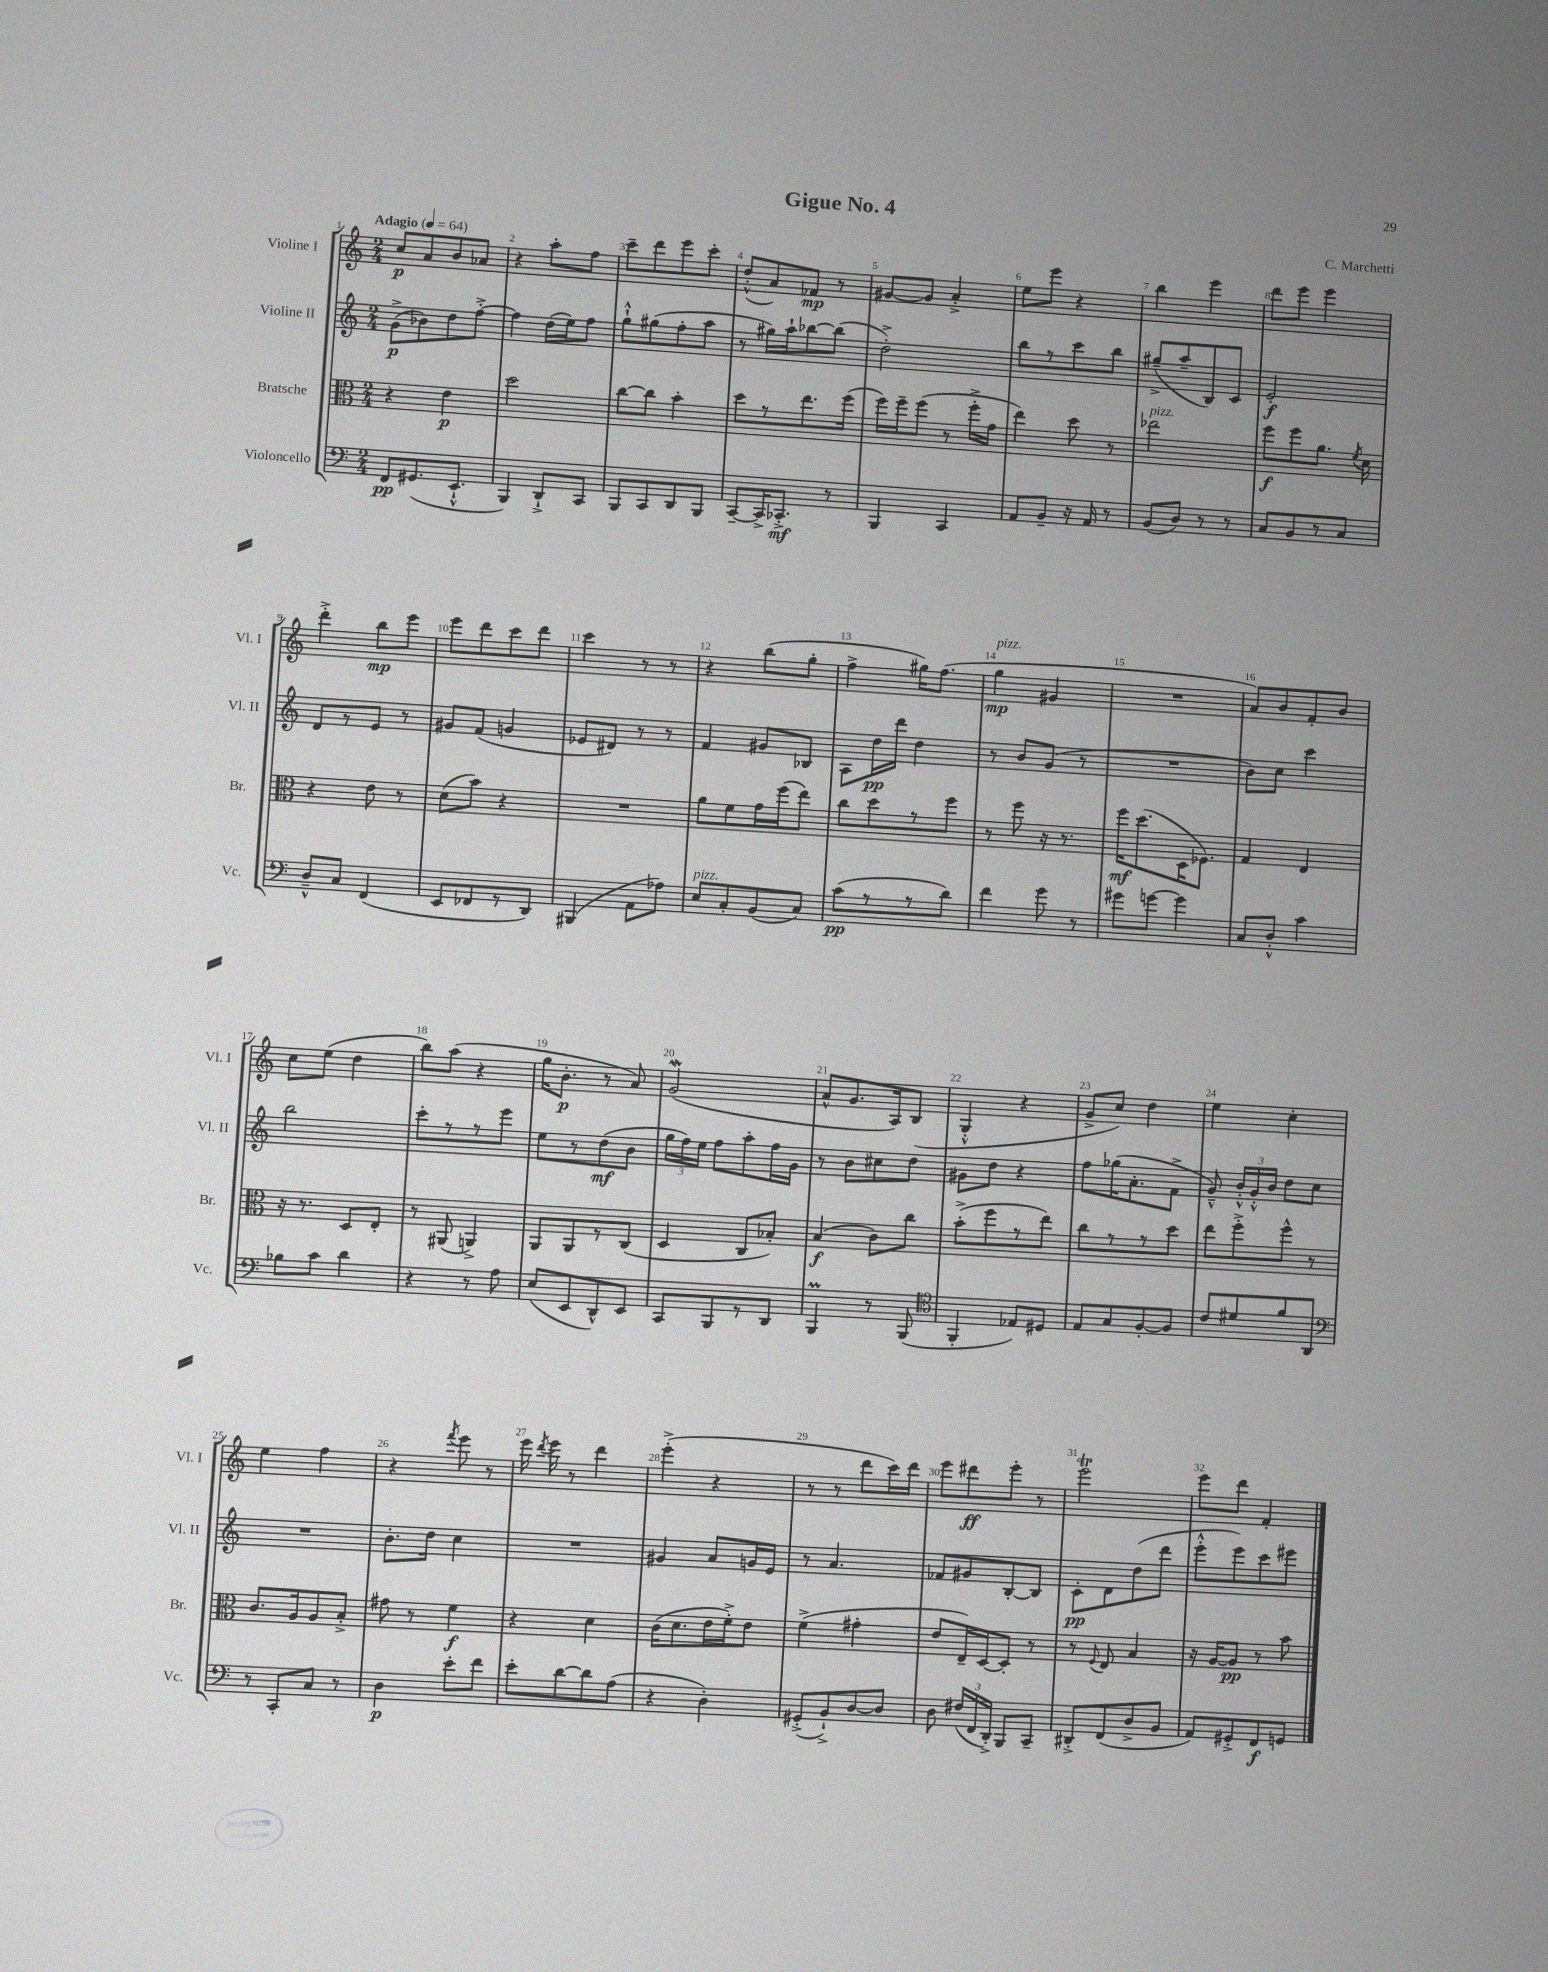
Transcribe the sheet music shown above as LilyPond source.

\header { title = "Gigue No. 4" composer = "C. Marchetti" }
<<
\new StaffGroup <<
\new Staff = "s0" \with { instrumentName = "Violine I" shortInstrumentName = "Vl. I" } {
    \clef treble \key c \major \numericTimeSignature \time 2/4 \tempo "Adagio" 4 = 64
    \autoBeamOff c''8[\p a'8 b'8 aes'8] |
    r4 a''8[-. f''8] |
    c'''8[-- d'''8 e'''8 c'''8]-. |
    d''8[-.-^( a'8) fes'8]\mp r8 |
    gis'8[~ gis'8] a'4-.-> |
    e''8[ e'''8] r4 |
    b''4 e'''4 |
    d'''8[ e'''8] e'''4 |
    d'''4-.-> b''8[\mp e'''8] |
    e'''8[ d'''8 c'''8 d'''8] |
    c'''4 r8 r8 |
    r4 b''8[( g''8]-. |
    f''4-> gis''16[) f''8.]( |
    g''4\mp^\markup { \italic "pizz." } gis'4 |
    R2 |
    a'8[) b'8 f'8-. b'8] |
    c''8[ e''8]( d''4 |
    b''8[) a''8]( r4 |
    g''16[ b'8.]-.\p r8 a'8) |
    g'2\mordent( |
    a'8[-^ g'8. a16) b8]( |
    g4-.-^ r4 |
    g'8[-> c''8]) d''4 |
    e''4 c''4-. |
    e''4 f''4 |
    r4 \acciaccatura { f'''8 } e'''8 r8 |
    e'''16 \acciaccatura { d'''8 } e'''16 r8 d'''4 |
    e'''4-.->( r4 |
    r8 r8 d'''8[ c'''16) d'''16] |
    e'''8[ dis'''8\ff e'''8]-. r8 |
    e'''2\trill |
    e'''8[ d'''8] f'4-. \bar "|." |
}
\new Staff = "s1" \with { instrumentName = "Violine II" shortInstrumentName = "Vl. II" } {
    \clef treble \key c \major \numericTimeSignature \time 2/4
    \autoBeamOff g'8[->\p( bes'8) d''8 f''8]~-.-> |
    f''4 d''16[( e''16) f''8] |
    g''8[-!-^ gis''8( f''8-. a''8] |
    r8 gis''16[) a''16-! bes''8~ bes''8]( |
    d''2-.->) |
    b''8[ r8 c'''8 b''8] |
    gis''8[--->( a''8-- b8) c'8] |
    e'2-.\f |
    d'8[ r8 e'8] r8 |
    gis'8[ f'8]( g'4 |
    ees'8[ dis'8]) r8 r8 |
    f'4 gis'8[ bes8] |
    a8[ d''16\pp d'''16] d''4 |
    r8 b'8[ g'8]( r8 |
    R2 |
    b'8[) c''8] c'''4 |
    b''2 |
    c'''8[-. r8 r8 e'''8] |
    e''8[ r8 d''8\mf( b'8] |
    \tuplet 3/2 { g''16[ f''16) e''16] } f''8[ a''8-. f''16 g'16] |
    r8 b'8[ cis''8 d''8] |
    gis'8[ d''8] r4 |
    f''8[ ges''16( a'8.-. f'8]-> |
    g'8---^) \tuplet 3/2 { b'16[-.-^ g'16-.-^ b'16] } d''8[ c''8] |
    R2 |
    b'8.[-. d''16] c''4 |
    R2 |
    gis'4 a'8[ g'16 e'16] |
    r8 a'4. |
    fes'8[ gis'8 b8~-. b8] |
    c'8[-.\pp d'8 d''8( d'''8] |
    e'''8[-.-^ e'''8) c'''8 eis'''8] \bar "|." |
}
\new Staff = "s2" \with { instrumentName = "Bratsche" shortInstrumentName = "Br." } {
    \clef alto \key c \major \numericTimeSignature \time 2/4
    \autoBeamOff r4 e'4\p |
    d''2 |
    c''8[~ c''8] b'4-. |
    d''8[ r8 e''8. f''16]( |
    f''16[) f''16-- f''8]( r8 f''16[-.-> g'16] |
    e''4) d''8 r8 |
    ees''2^\markup { \italic "pizz." } |
    f''8[\f f''8 a'8.] \acciaccatura { f'8 } d'16 |
    r4 e'8 r8 |
    d'8[( b'8]) r4 |
    R2 |
    a'8[ f'8 g'16 f''16( e''8]) |
    c''8[ d''8 r8 f''8] |
    r8 f''8 r16 r8. |
    f''16[\mf d''8.( d16 fes8.]) |
    g4 e4 |
    r16 r8. d8[ e8]-. |
    r8 ais,8( a,4->) |
    a,8[ a,8 r8 c8]( |
    d4 c8[ bes8]-.) |
    b4\f( c'8[) c''8] |
    b'8[-.->( f''8 r8 e''8]) |
    c''8[ r8 r8 d''8] |
    e''8[ f''8-.-> f''8]-^ r8 |
    c'8.[ a16 a8 b8]-.-> |
    gis'8 r8 f'4\f |
    r4 d'4 |
    c'16[( d'8. e'16 f'16-.->) e'8] |
    f'4->( gis'4-. |
    e'8[ e16--) d16~ d8]-. r8 |
    r8 \appoggiatura { f8 } e8 b4 |
    r16 a16[~ a8]\pp r8 b'8 \bar "|." |
}
\new Staff = "s3" \with { instrumentName = "Violoncello" shortInstrumentName = "Vc." } {
    \clef bass \key c \major \numericTimeSignature \time 2/4
    \autoBeamOff f,8[\pp gis,8.( e,8.]-!-^ |
    b,,4) d,8[-!-> c,8] |
    b,,8[ c,8 d,8 b,,8] |
    c,8[~-- c,16-> ces,8.]-.->\mf r8 |
    b,,4 c,4 |
    a,8[ b,8]-- r16 a,16 r8 |
    b,8[( d8]) r8 r8 |
    c8[ b,8 r8 c8] |
    d8[---^ c8] f,4( |
    e,8[ fes,8 r8 d,8]) |
    bis,,4( a,8[ aes8]) |
    e8[^\markup { \italic "pizz." } c8-. b,8( c8]) |
    c'8[\pp( r8 r8 d'8]) |
    f'4 g'8 r8 |
    gis'8[ g'8]~ g'4 |
    c8[ d8]-.-^ c'4 |
    bes8[ c'8] d'4 |
    r4 r8 a8 |
    e8[( e,8 d,8-^) e,8] |
    c,8[ b,,8 r8 d,8] |
    b,,4\prall r8 b,,8( |
    \clef tenor f,4-. ees8[) dis8] |
    e8[ g8 f8~-. f8] |
    c'8[ dis'8 f'8 a,8] |
    \clef bass r8 c,8[-. c8] r8 |
    d4\p e'8[-. f'8] |
    e'8[-. d'8~ d'8 a8]( |
    r4 d4-.) |
    gis,8[-.->( b,8-!->) d8~ d8] |
    d8 \tuplet 3/2 { fis16[( f,16 d,16]-.->) } b,,8[ c,8]-- |
    dis,8[-.-> f,8( d8-> b,8] |
    a,8[) gis,8-.-> f,8\f g,8] \bar "|." |
}
>>
>>
\layout { \context { \Score \override BarNumber.break-visibility = ##(#f #t #t) barNumberVisibility = #all-bar-numbers-visible } }
